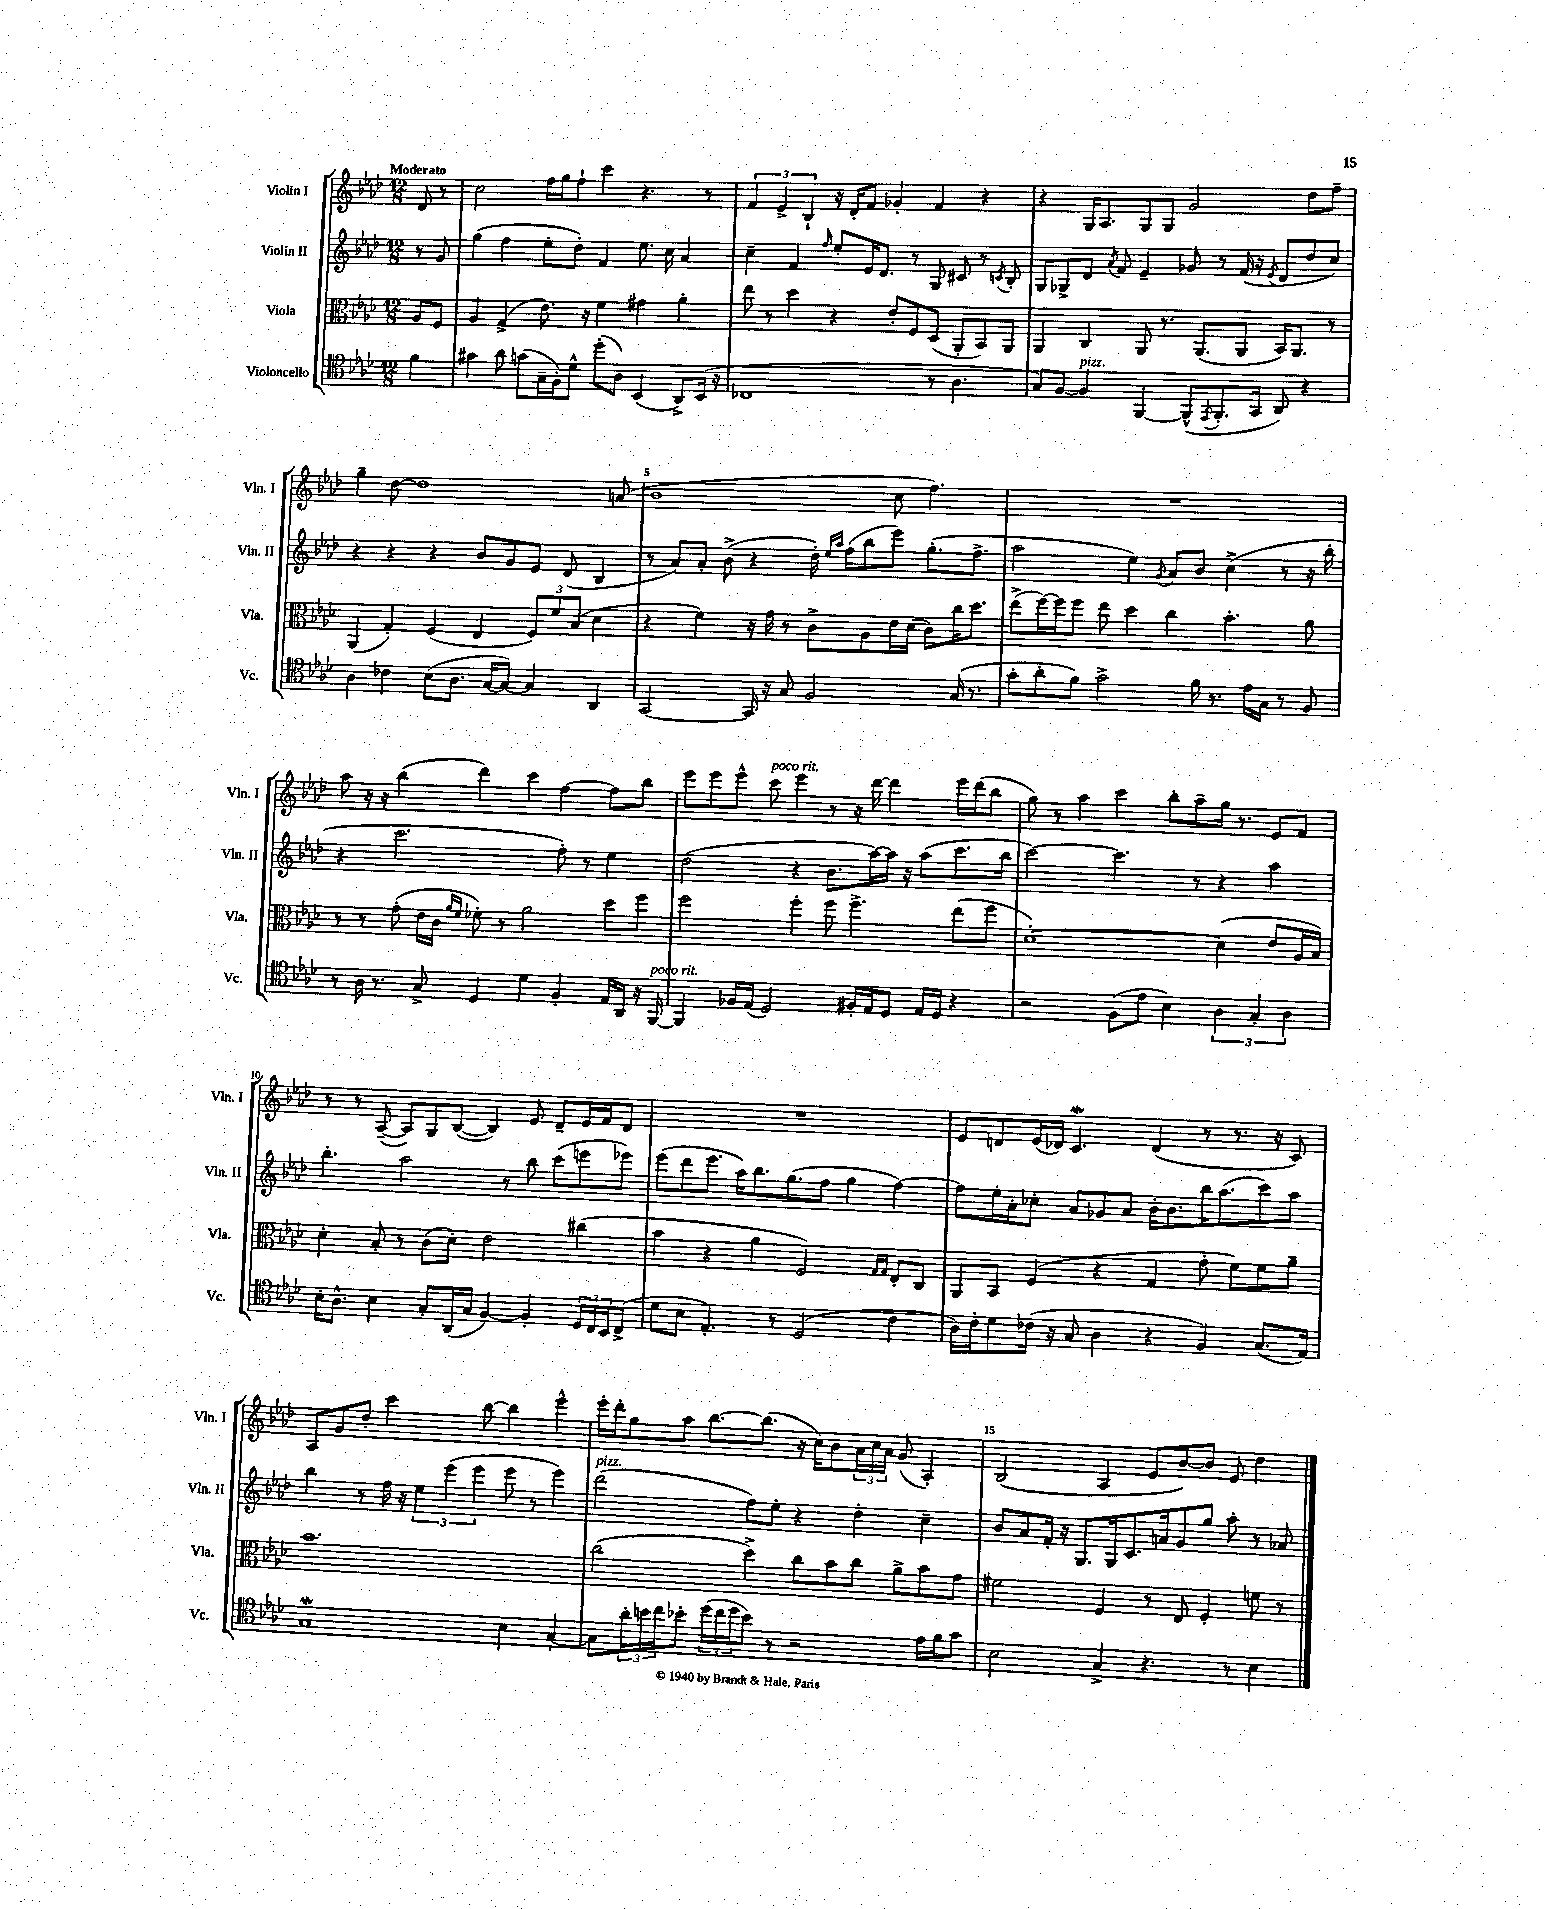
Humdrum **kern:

**kern	**kern	**kern	**kern
*staff4	*staff3	*staff2	*staff1
*clefC4	*clefC3	*clefG2	*clefG2
*k[b-e-a-d-]	*k[b-e-a-d-]	*k[b-e-a-d-]	*k[b-e-a-d-]
*M12/8	*M12/8	*M12/8	*M12/8
4f	8A-	8r	8d-
.	8F	8g	8r
=	=	=	=
4g#	4A-	(4gg	2cc
8a-	(4G^	4ff	.
(8g	.	.	.
16G~	8.e-)	8ee-'	16ff
16F')	.	.	16gg
8d-^^	.	8dd-')	8ff`
.	16r	.	.
(8dd-'	4f	4f	4ccc
8A-)	.	.	.
(4BB-	4g#	8.ee-	4.r
.	.	16cc	.
8AA-^)	4a-'	4a-	.
(16BB-	.	.	8r
16r	.	.	.
=	=	=	=
1C-	8ee-	4cc~	6f
.	8r	.	.
.	.	.	6e-^
.	4dd-	4f	.
.	.	.	6B-`
.	.	16qqff	.
.	4r	8ee-'	16r
.	.	.	16d-'
.	.	16e-	8f
.	.	8.d-	.
.	8e-'	.	4g-'
.	8F	8r	.
8r	(8D-	8G	4f
4.A-	8AA-'	8c#	.
.	8BB-)	8r	4r
.	.	8qc	.
.	8AA-	8B-'	.
=	=	=	=
8G)	4AA-	8G	4r
[8F	.	8G-^	.
4F]	4C	8d-	16G
.	.	.	8.A-
.	.	8qa-	.
.	.	8f	.
[4FF	8AA-	4e-~	8G
.	8.r	.	8G
(8FF^^]	.	8g-	2g
.	(8.AA-	.	.
8qEE-	.	.	.
8.FF'	.	8r	.
.	8AA-	(16f	.
16GG	.	16r	.
.	.	8qe-	.
8AA-)	16BB-)	8d-	.
.	8.AA-	.	.
4r	.	8dd-	8dd-
.	8r	8cc)	8ff~
=	=	=	=
4A-	(4AA-	4r	4gg~
4c-	4G')	4r	[8dd-
.	.	.	1dd-]
(8B-	(4F	4r	.
8.A-	.	.	.
.	4E-	8b-	.
[16G	.	.	.
8G_)	.	8g	.
4G]	12F)	8e-	.
.	12f	.	.
.	.	(8d-	.
.	(12B-	.	.
4AA-	4d-	4B-	.
.	.	.	(8a
=	=	=	=
[2GG	4r	8r	1b-
.	.	8a-)	.
.	4f)	8a-'	.
.	.	(8b-^	.
16GG]	16r	4r	.
16r	16g	.	.
8G	8r	.	.
2F	8c^	16dd-')	.
.	.	16qqee-	.
.	.	16qqaa-	.
.	.	(16ff	.
.	8A-	8bb-	.
.	16e-	8eee-)	8cc
.	(16d-	.	.
.	8c)	(8.gg'	4.ff)
(16G	16cc	.	.
8.r	8.dd-	8.ff^	.
=	=	=	=
8g'	(8ee-^	2aa-	1.r
8a-'	[16ff)	.	.
.	16ff]	.	.
8f)	8ff	.	.
2g^	8ee-	.	.
.	4dd-	4ee-)	.
.	.	8qg	.
.	4cc	8a-	.
16f	.	8b-	.
8.r	.	.	.
.	4.b-'	(4cc^	.
16e-	.	.	.
16G	.	.	.
8r	.	8r	.
8F	8a-	16r	.
.	.	16bb-'	.
=	=	=	=
8r	8r	4r	8aa-
16A-	8r	.	16r
8.r	.	.	16r
.	(8g'	2.ccc	(4bb-
8G^	16e-	.	.
.	16c	.	.
.	16qqa-	.	.
.	16qqf	.	.
4D-	8f-')	.	4ddd-)
.	8r	.	.
4d-	2a-	.	4ccc
4F'	.	8ff')	[4ff
.	.	8r	.
16E-	8dd-	4ee-	8ff]
16AA-	.	.	.
16r	8ff	.	8bb-
[16FF	.	.	.
=	=	=	=
4FF]	2ff	(2dd-	8eee-
.	.	.	8eee-
16F-	.	.	8eee-^^
(16E-	.	.	.
2D-)	.	.	8ccc
.	4ff'	4r	4eee-
.	8ff	8.b-	8r
16F#'	4.ff^	.	16r
16E-	.	[16aa-)	[16ddd-
8D-	.	16aa-]	4ddd-]
.	.	16r	.
16E-	.	(8aa-	.
16D-	.	.	.
4r	(8ee-	8.ccc	16eee-
.	.	.	(16ddd-
.	8ff	.	8bb-
.	.	16bb-	.
=	=	=	=
2r	[1d-')	[2ccc)	8gg)
.	.	.	8r
.	.	.	4aa-
(8F	.	4.ccc]	4ccc
8e-	.	.	.
4B-)	.	.	8bb-'
.	.	8r	8aa-~
6A-	(4d-]	4r	16gg
.	.	.	8.r
6G'	.	.	.
.	8e-	4aa-	8e-
6A-	.	.	.
.	16A-	.	8f
.	16B-)	.	.
=	=	=	=
16B-'	4d-'	4.bb-'	8r
8.A-^^	.	.	.
.	.	.	8r
4B-	8B-'	.	([8A-~
.	8r	2aa-	8A-])
8G'	(8c	.	8G
(16AA-	8d-')	.	([8B-
16G	.	.	.
[4F)	2e-	.	4B-])
.	.	8r	.
4F']	.	8bb-	8e-
.	.	(8ccc	8d-~
24D-	(4cc#	8eee	16e-
24C	.	.	.
.	.	.	16f
24BB-	.	.	.
(8C^	.	8eee-)	8d-
=	=	=	=
8d-	4b-	(8eee-	1.r
8B-	.	8ddd-	.
4.E-')	4r	8.eee-	.
.	.	16aa-)	.
.	4a-	8.bb-	.
8r	.	.	.
.	.	(8.gg	.
(2D-	2F)	.	.
.	.	8ff	.
.	.	4gg	.
.	16qqG	.	.
.	16qqG	.	.
4c	8E-'	[4ff)	.
.	8C	.	.
=	=	=	=
16A-)	8AA-	8ff]	8e-
16c'	.	.	.
8d-	8BB-	16ee-'	8d
.	.	16a-'	.
(16c-	(4F	8cc-'	(16e-
16r	.	.	16d-)
8G	.	8a-	4.c
4A-	4r	8g-	.
.	.	8a-	.
4r	4G	16b-'	(4d-
.	.	8.b-	.
4F)	8g'	16bb-	8r
.	.	(8.aa-	.
.	8f)	.	8.r
(8.G	8f	8ccc)	.
.	.	.	16r
.	8a-~	8aa-	8c)
16E-)	.	.	.
=	=	=	=
1G	1.b-	4bb-	8A-
.	.	.	8g
.	.	8r	8dd-'
.	.	16ff	2ccc
.	.	16r	.
.	.	6ee-	.
.	.	(6eee-	.
.	.	6eee-	.
.	.	.	[8bb-
4B-	.	8eee-	4bb-]
.	.	8r	.
[4G'	.	4eee-)	4eee-^^
=	=	=	=
8G]	(2cc	(2ddd-	16eee-'
.	.	.	16ddd-'
24a-'	.	.	8gg
24b	.	.	.
24cc	.	.	.
8b-'	.	.	8aa-
(24dd-	.	.	[8.bb-
24cc	.	.	.
24dd-	.	.	.
8b-)	4dd-^)	8ff)	.
.	.	.	(8.bb-]
8r	.	8ee-'	.
2r	8cc	4r	16r
.	.	.	16cc)
.	8b-	.	8b-
.	8cc	4dd-'	24a-
.	.	.	24cc
.	.	.	24a-
.	8a-^	.	(8g
16e-	8b-	4cc~	4A-')
16f	.	.	.
8g	8g	.	.
=	=	=	=
2B-	2f#	8b-	(2B-
.	.	8a-	.
.	.	16f'	.
.	.	16r	.
.	.	8.G	.
4G^	4F	.	4A-
.	.	16G	.
.	.	8.c	.
4.r	8r	.	8e-
.	.	16a	.
.	8E-	8g	[8b-)
.	4F'	8gg	8b-]
8r	.	8aa-'	8e-
4B-	8f	8r	4dd-
.	8r	8a-	.
==	==	==	==
*-	*-	*-	*-
